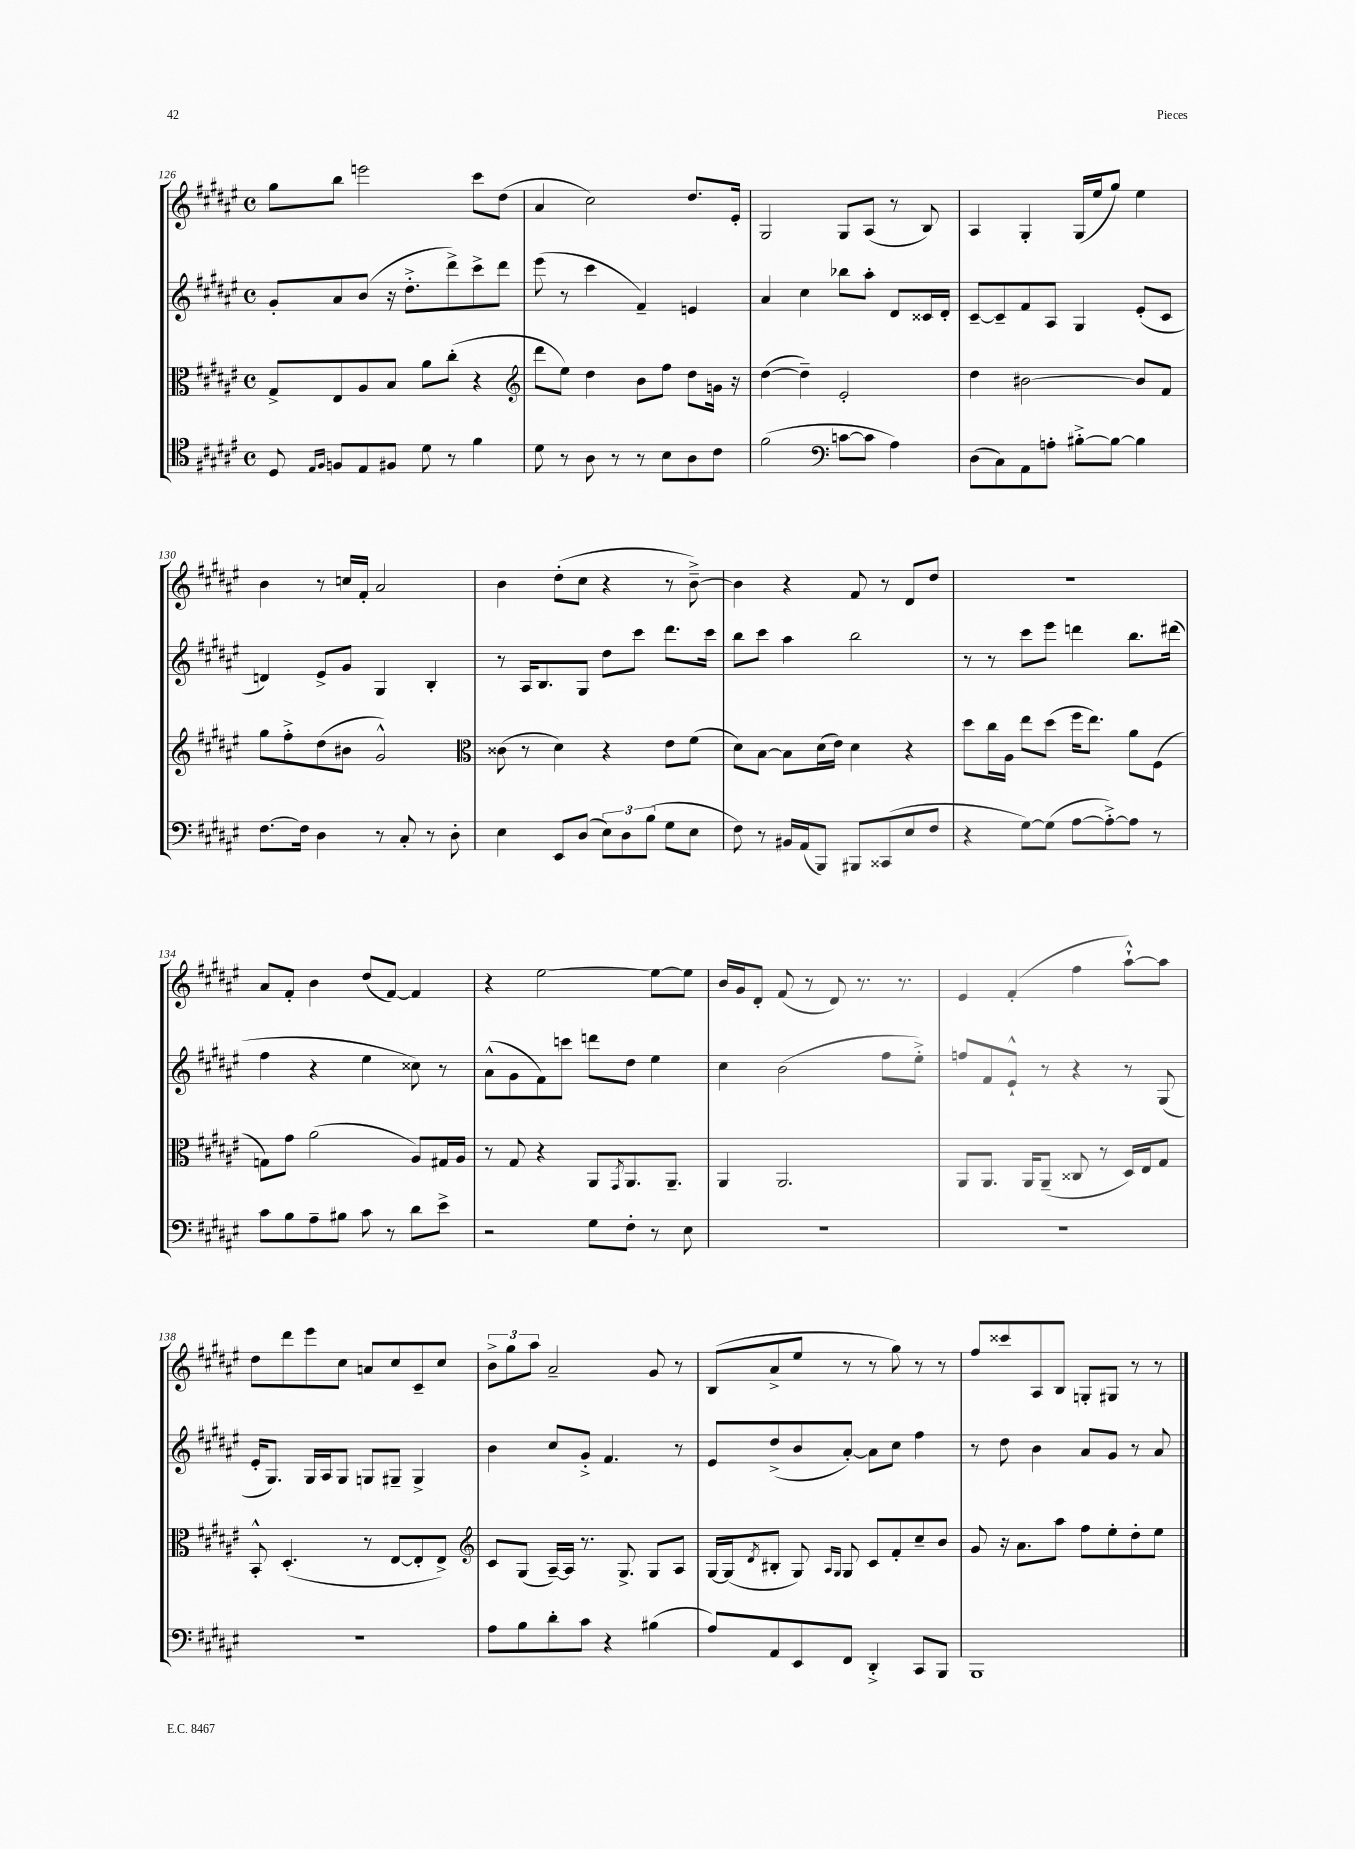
<<
\new StaffGroup <<
\new Staff = "s0" {
    \clef treble \key fis \major \defaultTimeSignature \time 4/4
    gis''8 b''8 e'''2 cis'''8 dis''8( |
    ais'4 cis''2) dis''8. eis'16-. |
    gis2 gis8 ais8( r8 b8) |
    ais4 gis4-. gis16( eis''16 gis''8) eis''4 |
    b'4 r8 c''16 fis'16-. ais'2 |
    b'4 dis''8-.( cis''8 r4 r8 b'8~--->) |
    b'4 r4 fis'8 r8 dis'8 dis''8 |
    R1 |
    ais'8 fis'8-. b'4 dis''8( fis'8~) fis'4 |
    r4 eis''2~ eis''8~ eis''8 |
    b'16 gis'16 dis'8-. fis'8( r8 dis'8) r8. r8. |
    eis'4 fis'4-.( fis''4 ais''8~-!-^) ais''8 |
    dis''8 dis'''8 eis'''8 cis''8 a'8 cis''8 cis'8-- cis''8 |
    \tuplet 3/2 { b'8-> gis''8 ais''8 } ais'2-- gis'8 r8 |
    b8( ais'8-> eis''8 r8 r8 gis''8) r8 r8 |
    fis''8 cisis'''8 ais8 b8 g8-. gis8 r8 r8 \bar "|." |
}
\new Staff = "s1" {
    \clef treble \key fis \major \defaultTimeSignature \time 4/4
    gis'8-. ais'8 b'8( r16 dis''8.-.-> dis'''8->) cis'''8-> dis'''8 |
    eis'''8( r8 cis'''4 fis'4--) e'4 |
    ais'4 cis''4 bes''8 ais''8-. dis'8 cisis'16 dis'16-. |
    cis'8~-- cis'8-- fis'8 ais8 gis4 eis'8-.( cis'8 |
    d'4) eis'8-> gis'8 gis4 b4-. |
    r8 ais16 b8. gis8 dis''8 cis'''8 dis'''8. cis'''16 |
    b''8 cis'''8 ais''4 b''2 |
    r8 r8 cis'''8 eis'''8 d'''4 b''8. dis'''16( |
    fis''4 r4 eis''4 cisis''8) r8 |
    ais'8-^( gis'8 fis'8) c'''8 d'''8 dis''8 eis''4 |
    cis''4 b'2( fis''8 eis''8-.->) |
    f''8 fis'8 eis'8-!-^ r8 r4 r8 gis8( |
    eis'16-. gis8.) gis16 ais16 gis8 g8 gis8-- gis4-> |
    b'4 cis''8 gis'8-.-> fis'4. r8 |
    eis'8 dis''8->( b'8 ais'8~-.) ais'8 cis''8 fis''4 |
    r8 dis''8 b'4 ais'8 gis'8 r8 ais'8 \bar "|." |
}
\new Staff = "s2" {
    \clef alto \key fis \major \defaultTimeSignature \time 4/4
    gis8-> eis8 ais8 b8 ais'8 cis''8-.( r4 |
    \clef treble dis'''8 eis''8) dis''4 b'8 fis''8 dis''8 g'16 r16 |
    dis''4~( dis''4--) eis'2-. |
    dis''4 bis'2~ bis'8 fis'8 |
    gis''8 fis''8-.-> dis''8( bis'8 gis'2-^) |
    \clef alto cisis'8( r8 dis'4) r4 eis'8 fis'8( |
    dis'8) b8~ b8 dis'16( eis'16) dis'4 r4 |
    dis''8 cis''16 ais16 eis''8 dis''8( fis''16 eis''8.) ais'8 fis8( |
    g8) gis'8 ais'2( ais8) gis16 ais16 |
    r8 gis8 r4 ais,8 \acciaccatura { gis,8 } ais,8. ais,8.-- |
    ais,4 ais,2. |
    ais,8 ais,8. ais,16 ais,8--( cisis8 r8 dis16) eis16 gis8 |
    b,8-.-^ dis4.-.( r8 eis8~ eis8-. eis8->) |
    \clef treble cis'8 gis8( ais16~--) ais16 r8. gis8.-> gis8 ais8 |
    gis16~ gis16( \acciaccatura { dis'8 } bis8-. gis8) \grace { ais16 gis16 } gis8 cis'8 fis'8-. cis''8-- b'8 |
    gis'8 r16 ais'8. ais''8 fis''8 eis''8-. dis''8-. eis''8 \bar "|." |
}
\new Staff = "s3" {
    \clef tenor \key fis \major \defaultTimeSignature \time 4/4
    dis8 \grace { eis16 fis16 } f8 eis8 fis8 dis'8 r8 fis'4 |
    dis'8 r8 ais8 r8 r8 b8 ais8 cis'8 |
    fis'2( \clef bass c'8~ c'8 ais4) |
    dis8( cis8) ais,8 a8-. bis8~-.-> bis8~ bis4 |
    fis8.~ fis16 dis4 r8 cis8-. r8 dis8-. |
    eis4 eis,8 dis8( \tuplet 3/2 { eis8) dis8 b8( } gis8 eis8 |
    fis8) r8 bis,16 ais,16( b,,8) bis,,8 cisis,8( eis8 fis8 |
    r4 gis8~) gis8( ais8~ ais8~-.->) ais8 r8 |
    cis'8 b8 ais8-- bis8 cis'8 r8 dis'8 eis'8-> |
    r2 gis8 fis8-. r8 eis8 |
    R1 |
    R1 |
    R1 |
    ais8 b8 dis'8-. cis'8 r4 bis4( |
    ais8) ais,8 eis,8 fis,8 dis,4-.-> cis,8 b,,8 |
    b,,1 \bar "|." |
}
>>
>>
\layout { \context { \Score currentBarNumber = #126 } }
